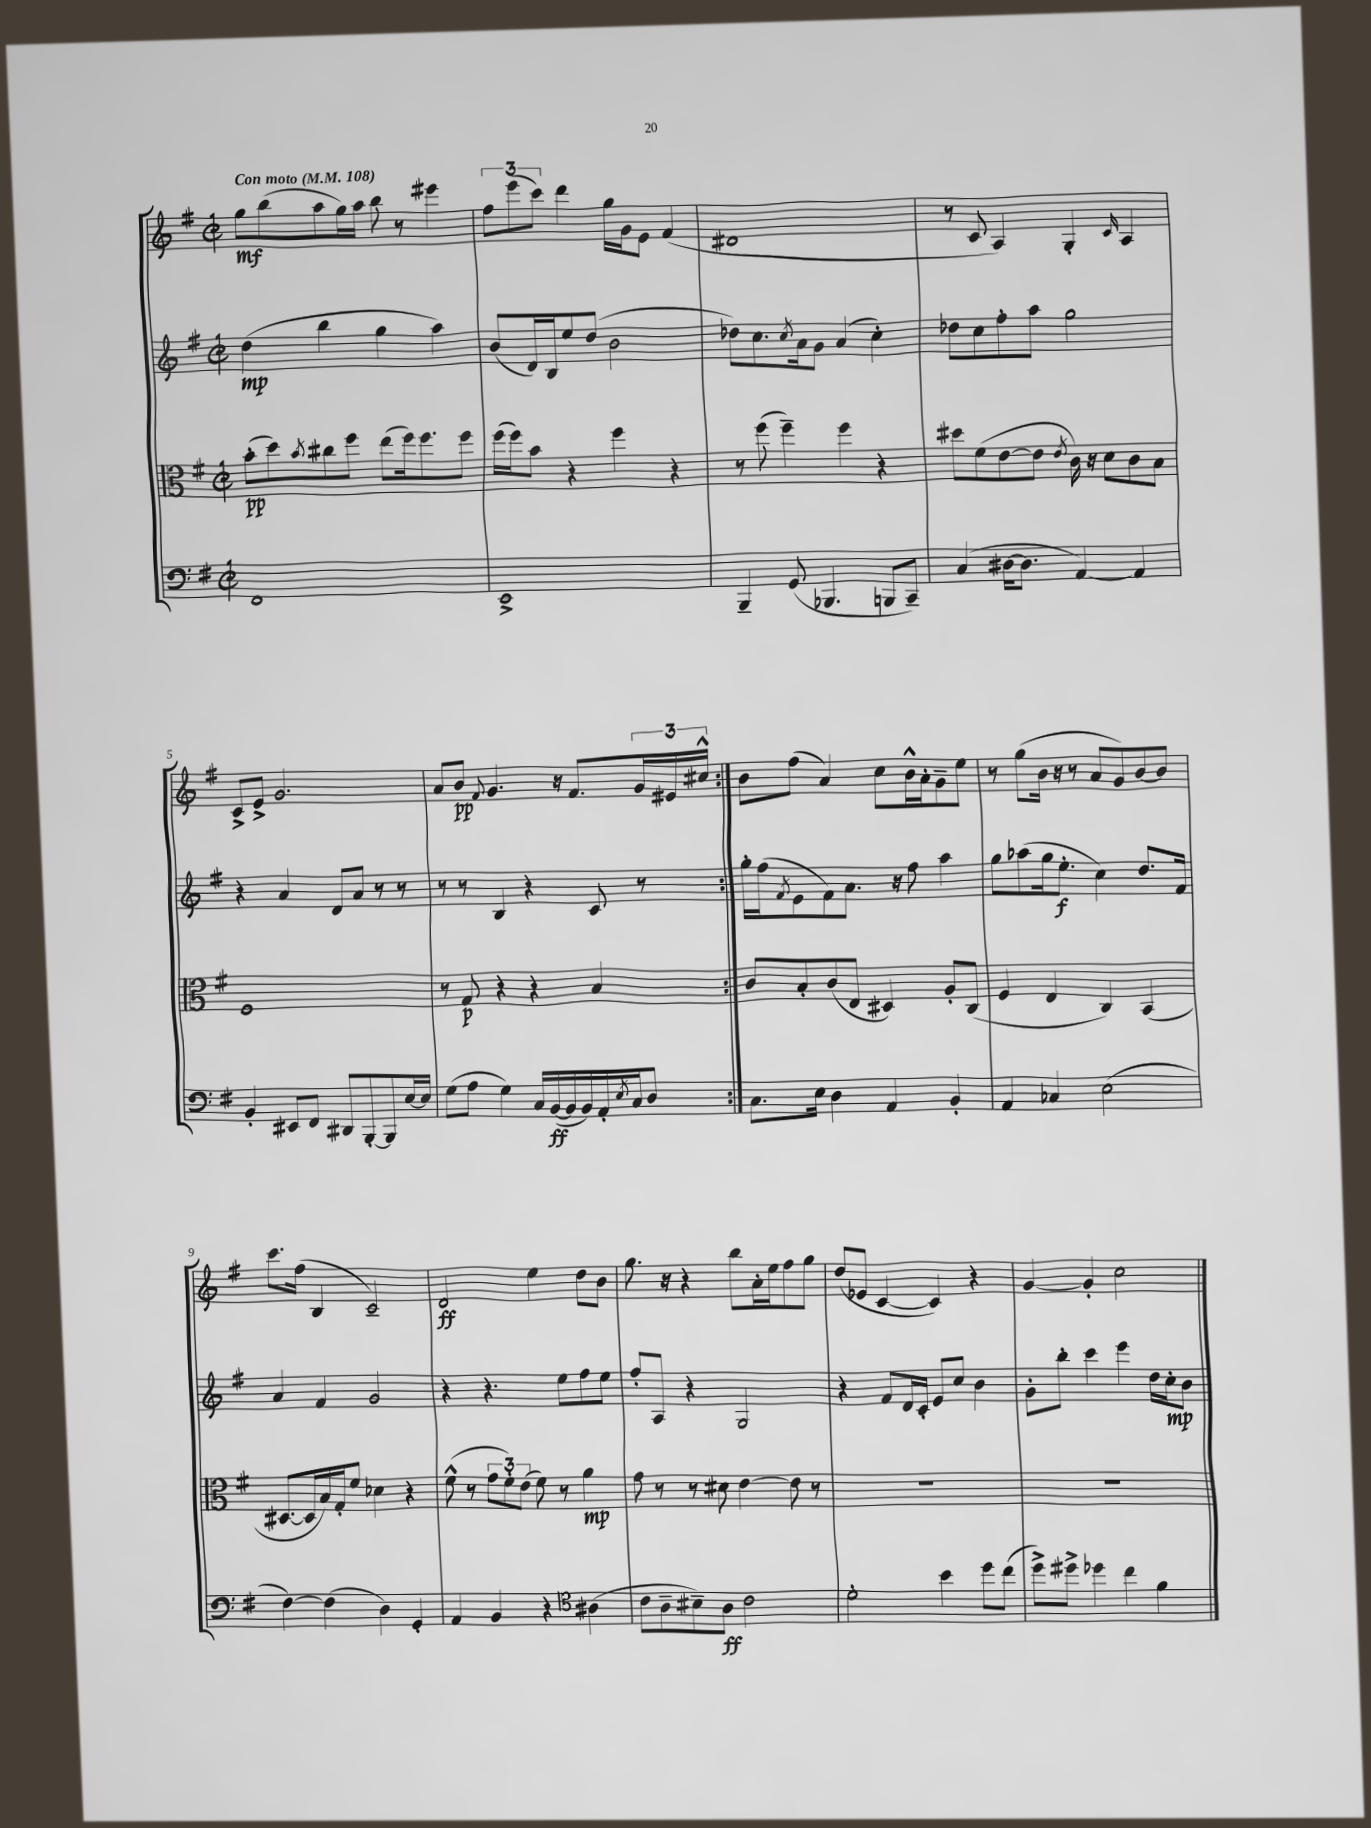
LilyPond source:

<<
\new StaffGroup <<
\new Staff = "s0" {
    \clef treble \key g \major \defaultTimeSignature \time 2/2 \tempo "Con moto" 4 = 108
    \repeat volta 2 { g''8\mf b''8( a''8 g''16) a''16 b''8 r8 eis'''4 |
    \tuplet 3/2 { fis''8 e'''8( c'''8) } d'''4 g''16 g'16 e'8 fis'4( |
    dis'1 |
    r8 c'8 a4) g4-. \grace { c'16 } a4 |
    c'8-> e'8-> g'2. |
    a'8 b'8\pp \appoggiatura { fis'8 } g'4. r16 fis'8. \tuplet 3/2 { g'16 eis'16 cis''16-^ } | }
    b'8 fis''8( a'4) c''8 b'16-^ a'16-. g'8-- e''8 |
    r8 g''8( b'16 r16 r8 a'8 g'8) b'8~ b'8 |
    c'''8. fis''16( b4 c'2--) |
    d'2\ff e''4 d''8 b'8 |
    g''8. r16 r4 b''8 a'16-. e''16 fis''8 g''8 |
    d''8( ees'8 c'4~ c'4) r4 |
    g'4~ g'4-. c''2 \bar "|." |
}
\new Staff = "s1" {
    \clef treble \key g \major \defaultTimeSignature \time 2/2
    \repeat volta 2 { d''4\mp( b''4 g''4 a''4) |
    b'8( d'16) b16 e''8 d''8( b'2 |
    des''8) c''8. \acciaccatura { c''8 } a'16 g'8 a'4( c''4-.) |
    des''8 c''8 fis''8-. a''8 g''2 |
    r4 a'4 d'8 a'8 r8 r8 |
    r8 r8 b4 r4 c'8 r8 | }
    g''16-. fis''16( \acciaccatura { fis'8 } e'8 fis'8) a'8. r16 fis''8 a''4 |
    g''8 aes''8( g''16 e''8.-.\f c''4) d''8. fis'16 |
    a'4 fis'4 g'2 |
    r4 r4. e''8 fis''8 e''8 |
    fis''8-. a8 r4 g2 |
    r4 fis'8 d'16 c'16-. e'8 c''8 b'4 |
    g'8-. b''8-. c'''4 e'''4 d''16 c''16-.\mp b'8 \bar "|." |
}
\new Staff = "s2" {
    \clef alto \key g \major \defaultTimeSignature \time 2/2
    \repeat volta 2 { b'8-.\pp( d''8) \acciaccatura { b'8 } cis''8 fis''8 e''8( fis''16) fis''8. fis''8 |
    fis''16( fis''16) b'8 r4 fis''4 r4 |
    r8 fis''8( fis''4--) fis''4 r4 |
    dis''8 fis'8( e'8~ e'8 \acciaccatura { e'8 } c'16) r16 d'8 c'8 b8 |
    fis1 |
    r8 g8\p r4 r4 b4 | }
    c'8 b8-. c'8( e8 dis4) a8-. c8( |
    fis4 e4 c4) b,4( |
    dis8.~ dis16 b16) g16-. fis'8 des'4 r4 |
    fis'8-^( r8 \tuplet 3/2 { g'8 fis'8-.) e'8( } fis'8) r8 a'4\mp |
    g'8 r8 r8 dis'8 e'4~ e'8 r8 |
    R1 |
    R1 \bar "|." |
}
\new Staff = "s3" {
    \clef bass \key g \major \defaultTimeSignature \time 2/2
    \repeat volta 2 { fis,1 |
    e,1-> |
    b,,4-- g,8( bes,,4. b,,8 c,8--) |
    c4( dis16~ dis8. a,4~) a,4 |
    b,4-. eis,8 fis,8 dis,8 b,,8~-. b,,8 e16~ e16 |
    g8( a8 g4) c16 b,16~\ff( b,16 b,16) a,16-. \acciaccatura { e8 } c16 d8 | }
    c8. e16 d4 a,4 b,4-. |
    a,4 ces4 e2( |
    fis4~) fis4( d4) g,4-. |
    a,4 b,4 r4 \clef tenor ais4( |
    c'8 a8-- bis8--) a8\ff c'2 |
    d'2-. b'4 d''8 c''8( |
    d''8->) dis''8-> des''4 c''4 fis'4 \bar "|." |
}
>>
>>
